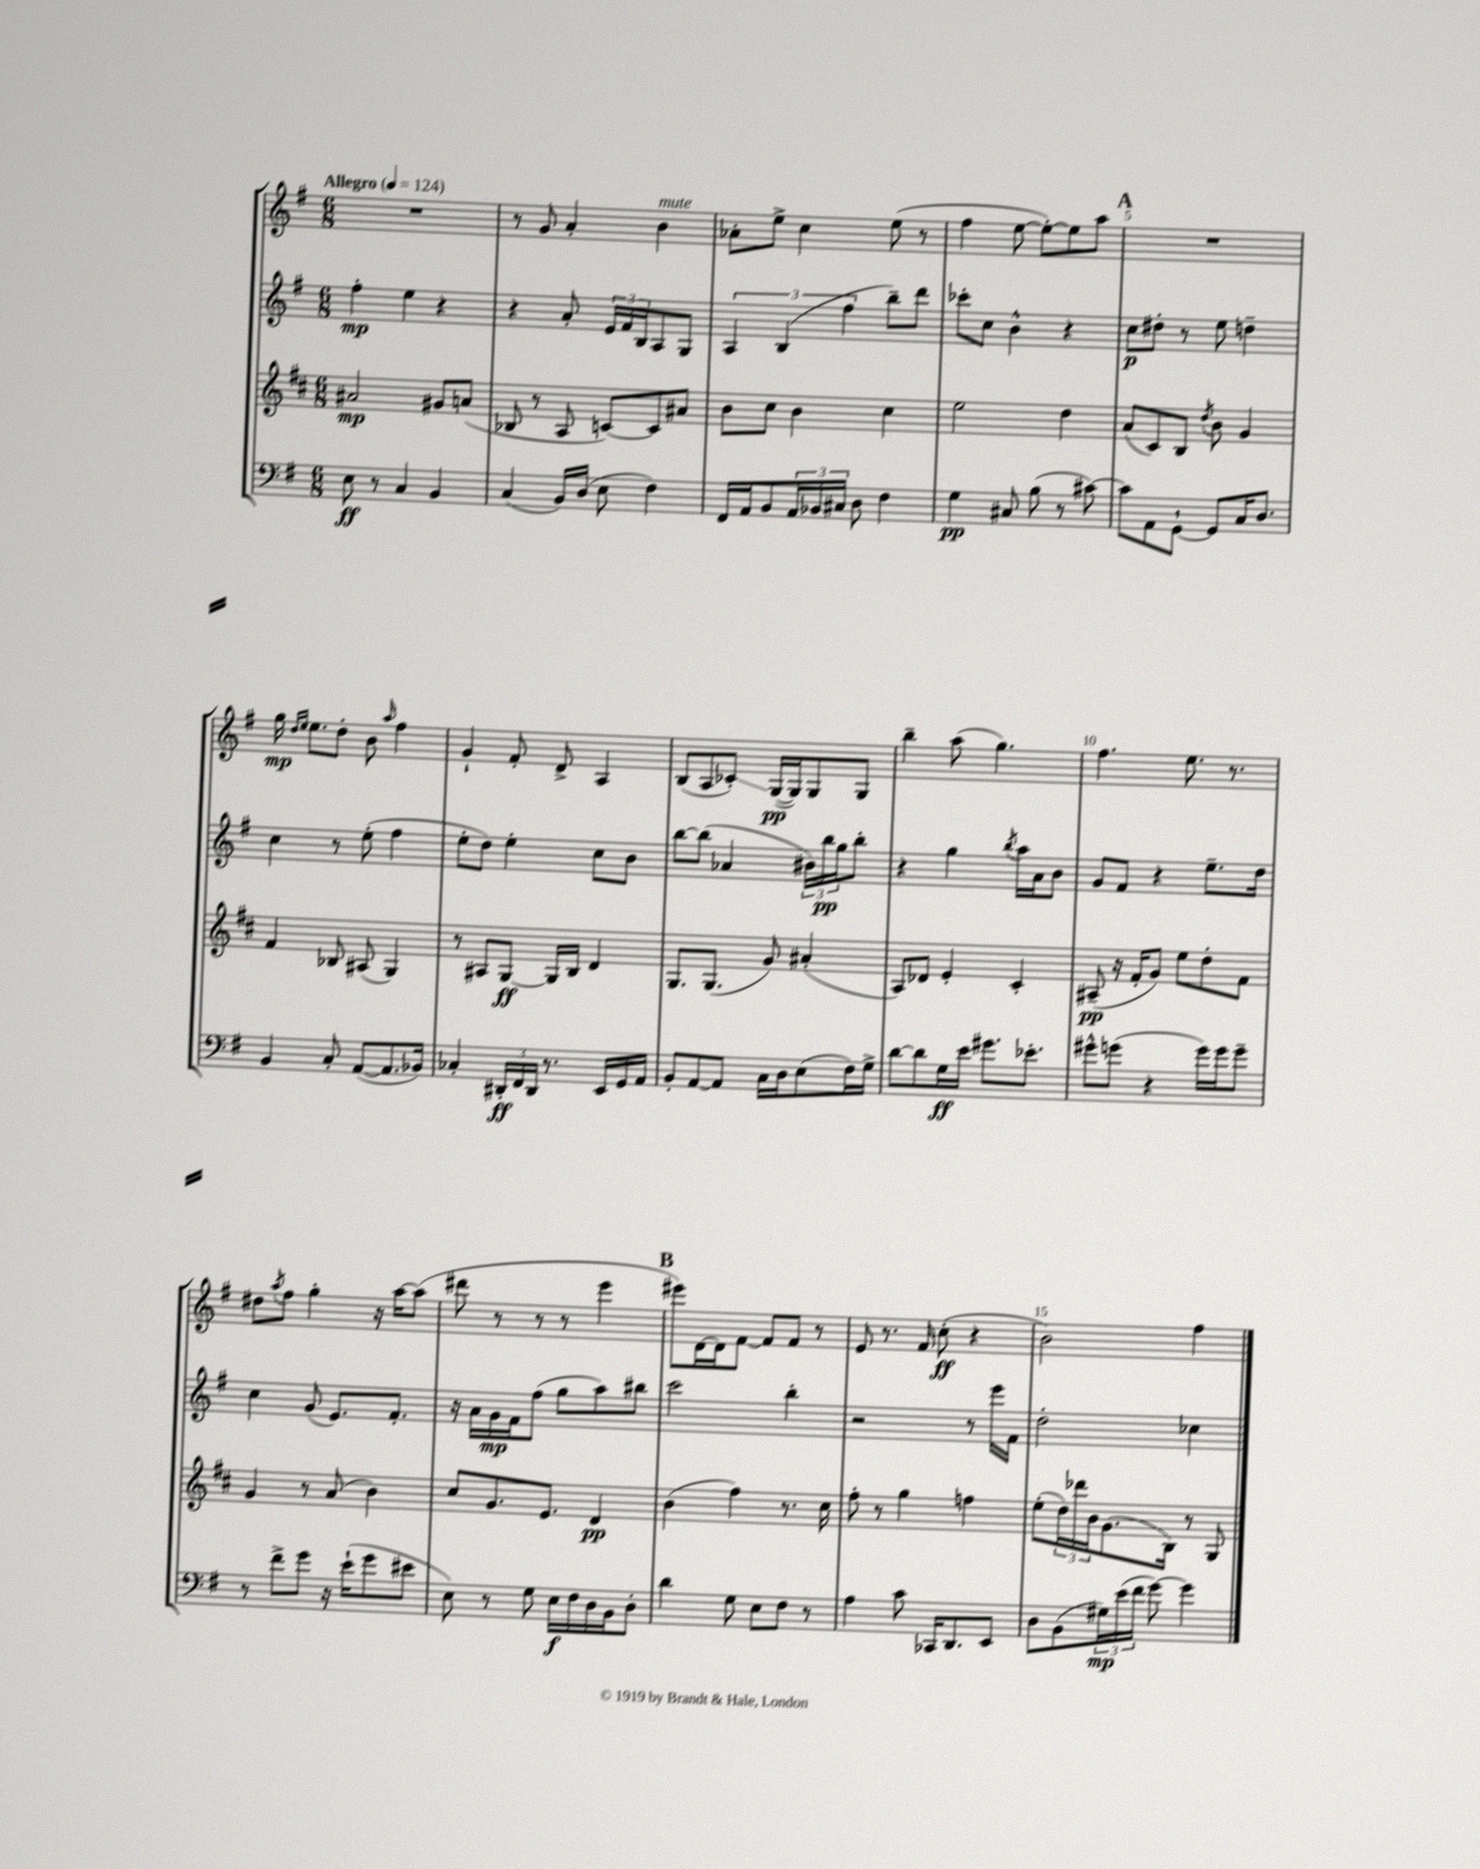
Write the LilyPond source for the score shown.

<<
\new StaffGroup <<
\new Staff = "s0" {
    \clef treble \key g \major \numericTimeSignature \time 6/8 \tempo "Allegro" 4 = 124
    R2. |
    r8 g'8 a'4-. b'4^\markup { \italic "mute" } |
    aes'8-. e''8-> c''4 e''8( r8 |
    fis''4 e''8~ e''8~-.) e''8 a''8 |
    \mark \markup { \bold "A" } R2. |
    g''16\mp \grace { d''16 e''16 } e''8. d''8-. b'8 \grace { a''16 } fis''4 |
    g'4-! fis'8-. d'8-> a4 |
    b8( a8 ces'8-.\glissando) g16~\pp( g16) g8 g8 |
    b''4-- a''8( g''4.) |
    fis''4. e''8. r8. |
    dis''8 \acciaccatura { a''8 } fis''8 g''4-. r16 a''16~ a''8( |
    dis'''8 r8 r8 r8 e'''4 |
    \mark \markup { \bold "B" } eis'''8) d'16~ d'16 fis'8~ fis'8 fis'8 r8 |
    e'8 r8. fis'16 c''8-.\ff( r4 |
    b'2) fis''4 \bar "|." |
}
\new Staff = "s1" {
    \clef treble \key g \major \numericTimeSignature \time 6/8
    fis''4-.\mp e''4 r4 |
    r4 a'8-. \tuplet 3/2 { e'16 fis'16 b16 } a8 g8 |
    \tuplet 3/2 { a4 b4( fis''4 } b''8--) d'''8 |
    ces'''8-. c''8 b'4-^ r4 |
    \mark \markup { \bold "A" } c''8\p dis''8-. r8 e''8 d''4-- |
    c''4 r8 e''8-.( fis''4 |
    e''8-. d''8) e''4-. c''8 b'8 |
    b''8~ b''8( aes'4 \tuplet 3/2 { bis'16) b''16\pp g''16 } b''8-. |
    r4 g''4 \acciaccatura { b''8 } a''16 a'16 b'8 |
    g'8 fis'8 r4 e''8.-- d''16 |
    c''4 g'8( e'8.) fis'8.-. |
    r16 a'16 g'16\mp fis'16 fis''8( g''8 a''8) bis''8 |
    \mark \markup { \bold "B" } c'''2 b''4-. |
    r2 r8 e'''16 fis'16 |
    d''2-. ces''4 \bar "|." |
}
\new Staff = "s2" {
    \clef treble \key d \major \numericTimeSignature \time 6/8
    ais'2\mp gis'8 a'8( |
    bes8 r8 a8 c'8~) c'8 ais'8 |
    b'8 cis''8 b'4 cis''4 |
    e''2 d''4 |
    \mark \markup { \bold "A" } a'8( cis'8) b8 \acciaccatura { d''8 } b'8 g'4 |
    fis'4 bes8 ais8( g4) |
    r8 ais8 g8~\ff g16 b16 d'4 |
    g8. g8.( g'8) ais'4-.( |
    a8) des'8 e'4-. cis'4-. |
    ais8--\pp( r16 fis'16-. g'8) e''8 d''8-. fis'8 |
    g'4 r8 a'8( b'4) |
    cis''8 g'8. e'8. d'4\pp |
    \mark \markup { \bold "B" } b'4( fis''4) r8. cis''16 |
    fis''8-. r8 g''4 f''4 |
    e''8-.( \tuplet 3/2 { d''16) des'''16 b'16 } g'8.( b16) r8 g8 \bar "|." |
}
\new Staff = "s3" {
    \clef bass \key g \major \numericTimeSignature \time 6/8
    e8\ff r8 c4 b,4 |
    c4( b,16) d16( e8 fis4) |
    fis,16 a,16 b,8 \tuplet 3/2 { a,16 bes,16 cis16 } d8 fis4 |
    g4\pp cis8 b8( r8 cis'8~) |
    \mark \markup { \bold "A" } cis'8 a,8 g,8~-! g,8 c16 d8. |
    b,4 c8-. a,8~( a,8. bes,16) |
    ces4-. \tuplet 3/2 { dis,16-.\ff fis,16 dis,16 } r8. e,16 g,16 a,16 |
    b,8-. a,8~ a,8 c16 d16 e8( fis16) g16-> |
    d'8~ d'8 g16\ff e'16 gis'8. ees'8.-. |
    gis'8-^ g'8( r4 g'16) g'16 g'8-- |
    r8 fis'8-> g'8 r16 e'16-!( g'8 eis'8 |
    e8) r8 g8 e16\f fis16 d16 b,16 d8-. |
    \mark \markup { \bold "B" } d'4 g8 e8 fis8 r8 |
    a4 c'8 ces,16 d,8. e,8 |
    d8 b,8( \tuplet 3/2 { gis16\mp) e'16( fis'16 } g'8~) g'4 \bar "|." |
}
>>
>>
\layout { \context { \Score \override BarNumber.break-visibility = ##(#f #t #t) barNumberVisibility = #(every-nth-bar-number-visible 5) } }
